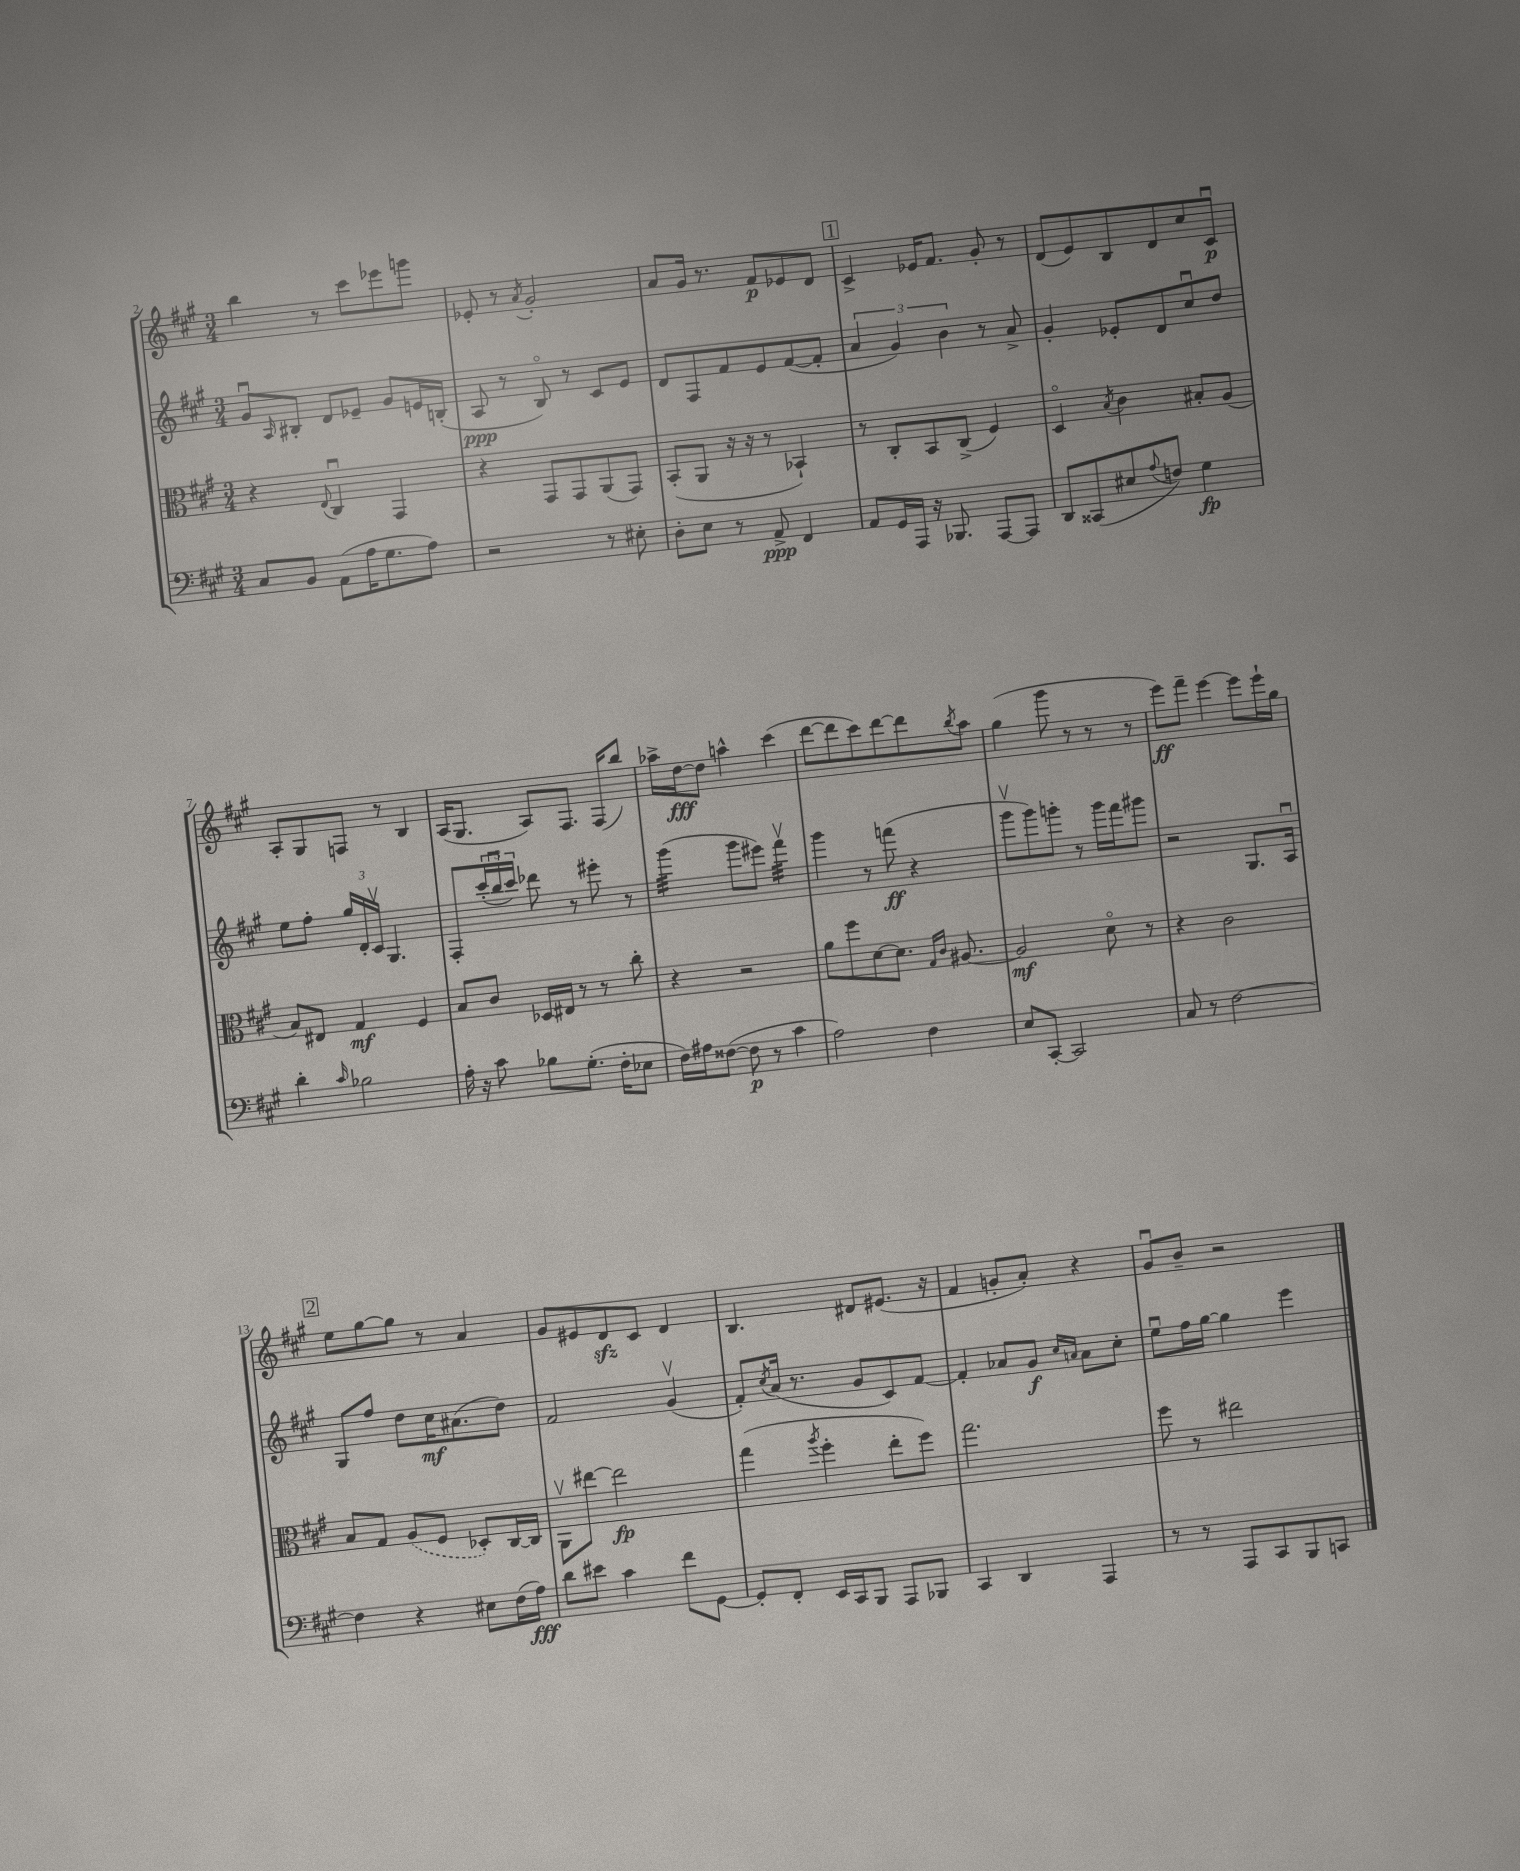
<<
\new StaffGroup <<
\new Staff = "s0" {
    \clef treble \key a \major \numericTimeSignature \time 3/4
    b''4 r8 cis'''8 ees'''8 g'''8 |
    ees'8-. r8 \acciaccatura { a'8 } gis'2-. |
    a'8 gis'16 r8. fis'8\p ees'8 d'8 |
    \mark \markup { \box "1" } cis'4-> ees'16 fis'8. gis'8-. r8 |
    d'8( e'8) b8 d'8 cis''8 cis'8\downbow\p |
    a8-. gis8 f8 r8 b4 |
    a16( gis8. a8) fis8. fis16( b''8) |
    aes''16-> d''16~\fff d''8 a''4-^ cis'''4( |
    d'''8~ d'''8 cis'''8) d'''8~ d'''8 \acciaccatura { b''8 } a''8 |
    gis''4( gis'''8 r8 r8 r8 |
    e'''8\ff) fis'''8-- e'''4~ e'''8 e'''16-! gis''16 |
    \mark \markup { \box "2" } e''8 gis''8~ gis''8 r8 a'4 |
    gis'8 eis'8 d'8\sfz cis'8 d'4 |
    b4. dis'8 eis'8.( r16 |
    fis'4 g'8-. a'8-.) r4 |
    gis'8\downbow b'8-- r2 \bar "|." |
}
\new Staff = "s1" {
    \clef treble \key a \major \numericTimeSignature \time 3/4
    gis'8\downbow \grace { a16 } bis8-. d'8 ees'8-- gis'8 e'16 b16-.( |
    a8\ppp r8 b8\flageolet) r8 cis'8 e'8 |
    d'8 fis8 fis'8 e'8 fis'8~( fis'8-. |
    \mark \markup { \box "1" } \tuplet 3/2 { a'4 gis'4) b'4 } r8 a'8-> |
    gis'4-. ees'8-. d'8 cis''8\downbow d''8 |
    e''8 fis''8-. \tuplet 3/2 { gis''16 d'16-. cis'16\upbow } gis4. |
    fis8-. \tuplet 3/2 { cis'''16-.( b''16\downbow cis'''16) } des'''8 r8 eis'''8-. r8 |
    gis'''4:32( gis'''8 eis'''8) fis'''4:32\upbow |
    gis'''4 r8 f'''8\ff( r4 |
    gis'''8\upbow gis'''8) g'''8-. r8 g'''16 fis'''16 gis'''8 |
    r2 gis8. a16\downbow |
    \mark \markup { \box "2" } gis8 fis''8 d''8 cis''16\mf ais'8.( d''8) |
    fis'2 gis'4\upbow( |
    fis'8-.) \acciaccatura { cis''8 } a'16( r8. gis'8 cis'8) fis'8~ |
    fis'4-. aes'8 gis'8\f \grace { cis''16 a'16 } a'8 cis''8-. |
    e''8\downbow fis''16 gis''16~ gis''4 e'''4 \bar "|." |
}
\new Staff = "s2" {
    \clef alto \key a \major \numericTimeSignature \time 3/4
    r4 \appoggiatura { e8 } cis4\downbow gis,4 |
    r4 gis,8 gis,8 a,8( gis,8) |
    b,8-.( a,8 r16 r16 r8 bes,4-!) |
    \mark \markup { \box "1" } r8 cis8-. b,8 cis8->( fis4) |
    d4\flageolet \acciaccatura { b8 } cis'4 bis8-. a8( |
    b8) eis8 gis4\mf fis4 |
    b8 cis'8 des16 eis16 r8 r8 cis''8-. |
    r4 r2 |
    a'8 fis''8 d'8~ d'8. \grace { gis16 cis'16 } ais8.~ |
    ais2\mf d'8\flageolet r8 |
    r4 cis'2 |
    \mark \markup { \box "2" } b8 gis8 \once \slurDashed a8( fis8 des8-.) cis16~ cis16 |
    a,8\upbow eis''8~ eis''2\fp |
    gis''4( \acciaccatura { a''8 } fis''4-. e''8-. fis''8) |
    gis''2. |
    fis''8 r8 eis''2 \bar "|." |
}
\new Staff = "s3" {
    \clef bass \key a \major \numericTimeSignature \time 3/4
    cis8 b,8 a,8( a16 gis8. a8) |
    r2 r8 eis8-. |
    d8-. e8 r8 a,8->\ppp fis,4 |
    \mark \markup { \box "1" } a,8 gis,16 a,,16 r16 bes,,8. a,,8~ a,,8 |
    d,8 cisis,8( eis8 \appoggiatura { a8 } f8) gis4\fp |
    d'4-. \grace { cis'16 } bes2 |
    a16-. r16 cis'8 bes8 gis8.-.( fis16-. ees8 |
    fis16) ais16 fisis8~( fisis8\p r8 cis'4 |
    a2) fis4 |
    e8 cis,8~-. cis,2 |
    cis8 r8 fis2~ |
    \mark \markup { \box "2" } fis4 r4 eis8 fis16( a16\fff) |
    d'8 eis'8 cis'4 fis'8 gis,8~ |
    gis,8-. fis,8-. e,16 cis,16 b,,8 a,,8 bes,,8 |
    cis,4 d,4 a,,4 |
    r8 r8 a,,8 cis,8 b,,8 c,8 \bar "|." |
}
>>
>>
\layout { \context { \Score currentBarNumber = #2 } }
